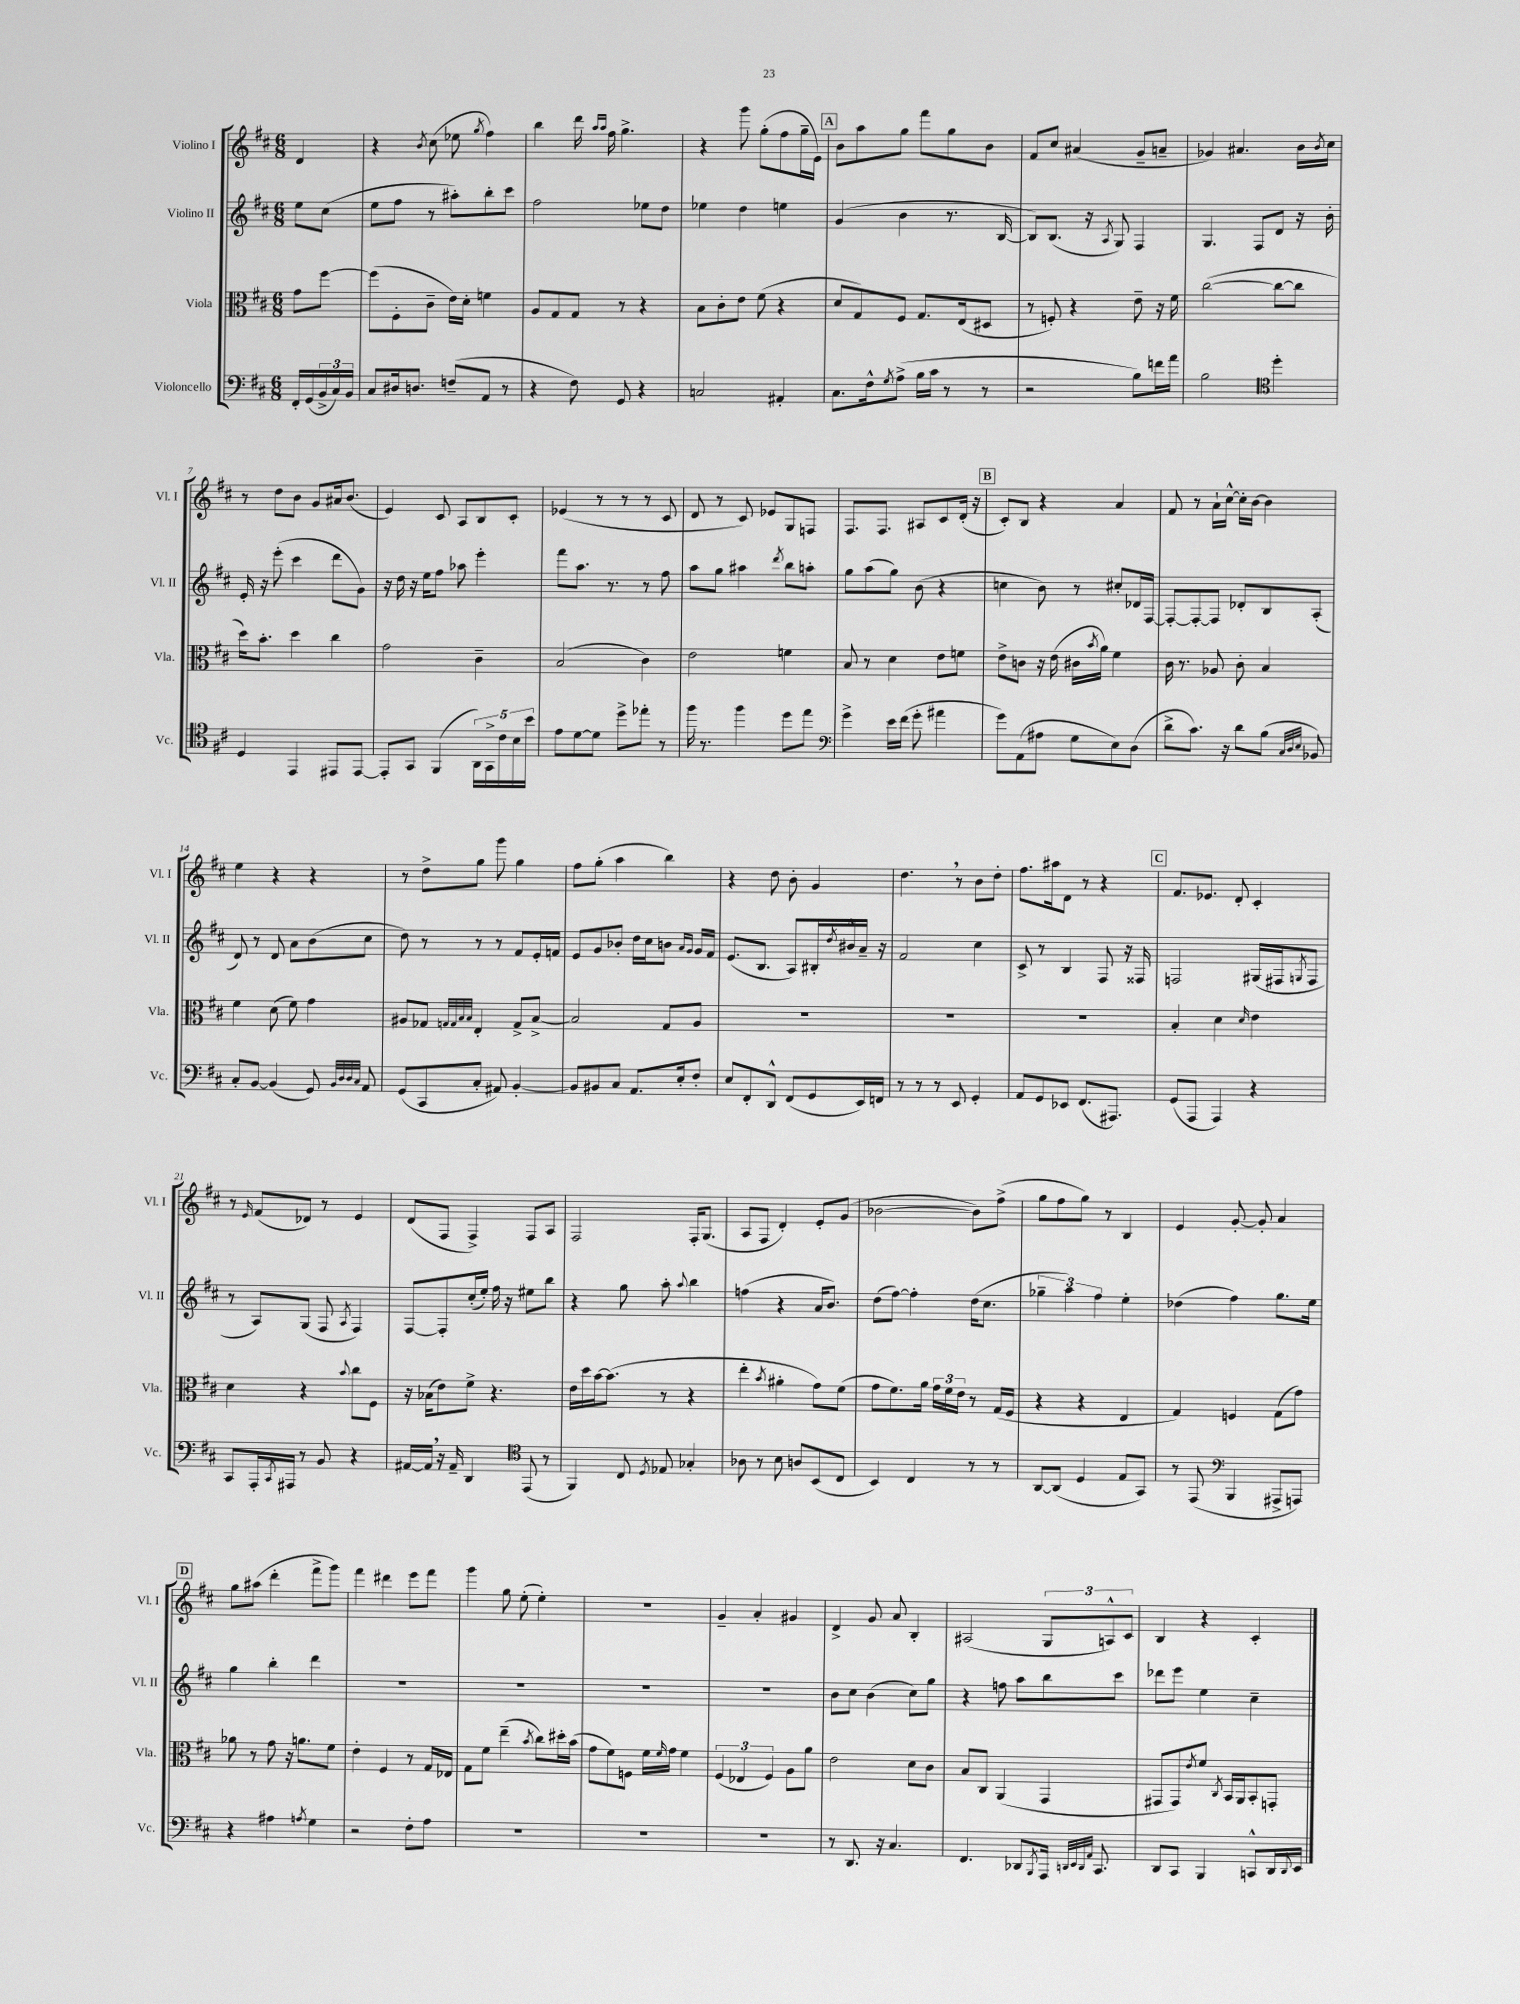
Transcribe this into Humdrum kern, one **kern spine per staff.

**kern	**kern	**kern	**kern
*staff4	*staff3	*staff2	*staff1
*clefF4	*clefC3	*clefG2	*clefG2
*k[f#c#]	*k[f#c#]	*k[f#c#]	*k[f#c#]
*M6/8	*M6/8	*M6/8	*M6/8
16FF#'/LL	8g\L	8ee\L	4d/
(16GG/	.	.	.
24BB^/	[8ff#\J	(8cc#\J	.
24C#/)	.	.	.
24BB/JJ	.	.	.
=	=	=	=
8C#/L	(8ff#\]L	8ee\L	4r
16D#/k	8F#'\	8ff#\J	.
8.D/J	.	.	.
.	.	.	8qb/
.	8c#~\J	8r	(8cc#\
(8F~/L	16e\LL)	8aa#'\L)	8ee-\
.	16d'\JJ	.	.
.	.	.	8qgg/
8AA/J	4f\	8bb'\	4ff#\)
8r	.	8ccc#\J	.
=	=	=	=
4r	8A/L	2ff#\	4bb\
.	8G/	.	.
8F#\)	8G/J	.	16ddd\
.	.	.	16qqaa/LL
.	.	.	16qqaa/JJ
.	.	.	16ff#\
8GG/	8r	.	4.gg^\
4r	4r	8ee-\L	.
.	.	8dd\J	.
=	=	=	=
2C/	8B\L	4ee-\	4r
.	8c#'\	.	.
.	8e\J	4dd\	8ggg\
.	(8f#\	.	(8gg'\L
4AA#'/	4r	4ee\	8ff#\
.	.	.	16gg~\L
.	.	.	16e\JJ)
=	=	=	=
8.C#\L	8d/L	(4g/	8b\L
.	8G/)	.	8aa\
16F#^^\k	.	.	.
8qG/	.	.	.
(8A^\J	8F#/J	4b\	8gg\J
16B\LL	8.G/L	.	8fff#\L
16c#\JJ	.	.	.
8r	.	8.r	8gg\
.	(16E/k	.	.
8r	8D#/J	.	8b\J
.	.	[16B/	.
=	=	=	=
2r	8r	8B/]L)	8f#/L
.	8F'/)	(8.B/J	8cc#/J
.	4r	.	(4a#/
.	.	16r	.
.	.	8qA/	.
.	.	8G/)	.
8B\L)	8e~\	4F#/	8g~/L
16f\L	16r	.	8a~/J
16a\JJ	16f#\	.	.
=	=	=	=
2B\	([2cc#\	4.G/	4g-/)
.	.	.	4.a#/
.	.	8F#/L	.
*clefC4	*	*	*
4dd'\	8cc#\_L	8d/J	.
.	8cc#\]J	16r	16b\LL
.	.	.	8qb/
.	.	16b'\	16cc#\JJ
=	=	=	=
4D/	16dd\LK)	16e'/	8r
.	8.b'\J	16r	.
.	.	(8eee'\	8dd\L
4EE/	4dd\	4ccc#\	8b\J
.	.	.	8g/L
8EE#/L	4cc#\	8ddd\L	16a#/k
.	.	.	(8.b/J
[8EE#/J	.	8g\J)	.
=	=	=	=
8EE#'/]L	2g\	16r	4e/)
.	.	16dd\	.
8GG/J	.	16r	.
.	.	16ee\LK	.
(4FF#/	.	8ff#\J	8c#/
.	.	8aa-\	8A/L
20AA\LL)	4c#~\	4eee'\	8B/
20GG^\	.	.	.
20c#\	.	.	.
.	.	.	8c#'/J
20B\	.	.	.
20b\JJ	.	.	.
=	=	=	=
8e\L	(2B/	8fff#\L	(4e-/
[8d\	.	8.aa\J	.
8d\]J	.	.	8r
.	.	8.r	.
8dd^\L	.	.	8r
8ee-'\J	4c#\)	8r	8r
8r	.	8ff#\	8c#/
=	=	=	=
16ff#\	2e\	8aa\L	8d/
8.r	.	.	.
.	.	8gg\J	8r
4ff#\	.	4aa#\	8c#/)
.	.	.	8e-/L
.	.	8qddd/	.
8dd\L	4f\	8bb\L	8G/
8ee\J	.	8aa'\J	8F/J
=	=	=	=
*clefF4	*	*	*
4g^\	8B/	8gg\L	8.F#/L
.	8r	(8aa\	.
.	.	.	8.F#/J
16e\LL	4d\	8gg\J)	.
(16f#\JJ	.	.	.
8g'\	.	(8b\	8A#/L
4a#\	8e\L	4r	8c#/
.	8f\J	.	(16d'/Jk
.	.	.	16r
=	=	=	=
8g\L)	8e^\L	4cc\	8c#'/L)
(8AA\	8c\J	.	8B/J
8A#\J	16r	8b\)	4r
.	(16e\	.	.
8G\L	16c#\LL	8r	.
.	8qb/	.	.
.	16a\JJ)	.	.
8E\)	4f#\	8cc#'/L	4a/
(8D\J	.	16d-/L	.
.	.	[16F#/JJ	.
=	=	=	=
8d^\L	16c#\	8F#'/_L	8f#/
.	8.r	.	.
8.c#\J)	.	8F#'/_	8r
.	8A-/	8F#/]J	16a`\LL
16r	.	.	[16cc#^^\JJ
8d\L	8c#'\	8d-'/L	16cc#'\]LL
.	.	.	[16b\JJ
(8B\J	4B/	8B/	4b\]
32qqC#/LLL	.	.	.
32qqD/	.	.	.
32qqE/JJJ	.	.	.
8BB-/)	.	(8A'/J	.
=	=	=	=
8C#'/L	4f#\	8d/)	4ee\
[8BB/J	.	8r	.
(4BB/]	(8d\	8d/	4r
.	8f#\)	8a\L	.
8GG/)	4g\	(8b\	4r
32qqBB/LLL	.	.	.
32qqD/	.	.	.
32qqD/	.	.	.
32qqC#/JJJ	.	.	.
8AA/	.	8cc#\J	.
=	=	=	=
(8GG/L	8A#/L	8dd\)	8r
8CC#/	8G-/J	8r	8dd^\L
.	32qqG/LLL	.	.
.	32qqG/	.	.
.	32qqB/	.	.
.	32qqB/JJJ	.	.
8C#'/J	4E'/	8r	8gg\J
8AA#/)	.	8r	8ggg\
[4BB'/	8G^/L	8f#/L	4gg\
.	[8B^/J	16e'/L	.
.	.	16f/JJ	.
=	=	=	=
8BB/]L	2B/]	8e/L	8ff#\L
8BB#/	.	8g/	(8gg'\J
8C#/J	.	8b-'/J	4aa\
8.AA/L	.	16dd\LL	.
.	.	16cc#\J	.
.	8G/L	8b\J	4bb\)
16E'/k	.	.	.
.	.	16qqa/LL	.
.	.	16qqg/JJ	.
8F#'/J	8A/J	16g/LL	.
.	.	16f#/JJ	.
=	=	=	=
8E/L	2.r	(8.e/L	4r
8FF#'/	.	.	.
.	.	8.B/J	.
8DD^^/J	.	.	8dd\
(8FF#/L	.	8A/L)	8b'\
8GG/	.	16B#'/L	4g/
.	.	8qdd/	.
.	.	16b#^^/	.
16EE/L)	.	16a~/JJ	.
16FF/JJ	.	16r	.
=	=	=	=
8r	2.r	2f#/	4.dd\
8r	.	.	.
8r	.	.	.
8EE/	.	.	8r
4GG'/	.	4cc#\	8b\L
.	.	.	8dd'\J
=	=	=	=
8AA/L	2.r	8c#^/	8.ff#\L
8GG/	.	8r	.
.	.	.	16aa#\k
8EE-/J	.	4B/	8d\J
(8.FF#/L	.	.	8r
.	.	8F#/	4r
8.AAA#/J)	.	.	.
.	.	16r	.
.	.	16F##/	.
=	=	=	=
(8GG/L	4B'/	2F/	8.f#/L
8AAA/J	.	.	.
.	.	.	8.e-/J
4AAA/)	4d\	.	.
.	.	.	8d'/
.	16qqd/	.	.
4r	4e\	(16G#/LL	4c#'/
.	.	16F#/J	.
.	.	8qG/	.
.	.	8F#/J	.
=	=	=	=
8CC#/L	4d\	8r	8r
.	.	.	16qqe/
16AAA'/L	.	8A/L)	(8f#/L
8qCC#/	.	.	.
16AAA#/JJ	.	.	.
8r	4r	(8G/J	8d-/J)
8BB/	.	8F#/	8r
.	8qqb/	8qA/	.
4r	8cc#\L	4F#/)	4e/
.	8F#\J	.	.
=	=	=	=
[16AA#/LL	16r	[8F#/L	(8d/L
16AA#/]JJ	(16B-\LK	.	.
16r	8e\)	8F#'/]	8F#/J
16AA#~/	.	.	.
4DD/	8f#^\J	(16cc#'/L	4F#^/)
.	.	16ee'/JJ)	.
.	4.r	16ff#\	.
.	.	16r	.
*clefC4	*	*	*
(8EE/	.	8ee#\L	8F#/L
8r	.	8bb\J	8A/J
=	=	=	=
4FF#/)	16e\LL	4r	2F#/
.	16dd\	.	.
.	[16b\J	.	.
.	(8.b\]J	.	.
8C#/	.	8gg\	.
8qD/	.	.	.
8E-/	8r	8aa'\	.
.	.	8qqaa/	.
4G-'/	4r	4bb\	16F#'/LK
.	.	.	(8.G/J
=	=	=	=
8A-\	4ee'\	(4ff\	8A/L
8r	.	.	8F#/J
.	8qb/	.	.
8B\	4a#'\	4r	4d'/)
8A/L	.	.	.
(8BB/	8g\L)	16a/LK	8e'/L
.	.	8.b/J)	.
8C#/J	(8f#\J	.	(8g/J
=	=	=	=
4BB/)	8g\L	(8dd\L	[2b-\
.	8.f#\)	[8ff#\J)	.
4C#/	.	4ff#'\]	.
.	16a\Jk	.	.
.	24g\LL	.	.
.	24f#\	.	.
.	24e\JJ	.	.
8r	8r	(16dd\LK	8b-\]L)
.	.	8.cc#\J	.
8r	(16G/LL	.	(8ff#^\J
.	16F#/JJ	.	.
=	=	=	=
[8AA/L	4r	6gg-~\	8gg\L
(8AA/]J	.	.	8ff#\
.	.	6aa\)	.
4D/	4r	.	8gg\J)
.	.	6ff#\	.
.	.	.	8r
8E/L	4E/	4ee'\	4B/
8GG/J)	.	.	.
=	=	=	=
8r	4G/)	(4dd-\	4e/
(8EE/	.	.	.
*clefF4	*	*	*
4BBB/	4F/	4ff#\)	[8g'/
.	.	.	8g'/]
8AAA#^/L	(8G\L	8.gg\L	4a/
8AAA/J)	8g\J)	.	.
.	.	16ee\Jk	.
=	=	=	=
4r	8a-\	4gg\	8gg\L
.	8r	.	(8aa#\J
4A#\	8g\	4bb'\	4ddd'\
.	16r	.	.
.	8.a\L	.	.
8qA/	.	.	.
4G\	.	4ddd\	8fff#^\L
.	8f#\J	.	8ggg\J)
=	=	=	=
2r	4e'\	2.r	4fff#\
.	4F#/	.	4ddd#\
8F#'\L	8r	.	8eee\L
8A\J	16G/LL	.	8fff#\J
.	16E-/JJ	.	.
=	=	=	=
2.r	8G\L	2.r	4ggg\
.	8f#\J	.	.
.	(4ee~\	.	8gg\
.	.	.	(8ee'\
.	8qb/	.	.
.	8cc#\L)	.	4ee'\)
.	16dd#'\L	.	.
.	(16b\JJ	.	.
=	=	=	=
2.r	8g\L	2.r	2.r
.	8f#\)	.	.
.	8F\J	.	.
.	16f#\LL	.	.
.	16qqf#/	.	.
.	16g\JJ	.	.
.	4f#\	.	.
=	=	=	=
2.r	(6F#/	2.r	4g~/
.	6E-/	.	.
.	.	.	4a'/
.	6F#/)	.	.
.	8A\L	.	4g#/
.	8a\J	.	.
=	=	=	=
8r	2e\	8b\L	4d^/
8.DD/	.	8cc#\J	.
.	.	(4b\	8g/
16r	.	.	.
4.C#/	.	.	8a/
.	8d\L	8cc#\L)	4B'/
.	8c#\J	8gg\J	.
=	=	=	=
4.FF#/	8B/L	4r	(2A#/
.	8C#/J	.	.
.	(4AA/	8ff\	.
8DD-/L	.	8aa\L	.
8qBBB/	.	.	.
16AAA/Jk	4GG/	8bb\	12G/L
32qqDD/LLL	.	.	.
32qqEE/	.	.	.
32qqDD/	.	.	.
32qqAA/JJJ	.	.	.
8.CC#/	.	.	.
.	.	.	12A^^/)
.	.	8ccc#\J	.
.	.	.	12c#/J
=	=	=	=
8DD/L	8GG#/L	8ddd-\L	4B/
8CC#/J	8GG#/)	8eee\J	.
.	8qe/	.	.
4BBB/	8f#/J	4ee\	4r
.	8qC#/	.	.
.	16BB/LL	.	.
.	16AA/J	.	.
8CC^^/L	8BB'/	4cc#~\	4c#'/
16DD/L	8GG'/J	.	.
8qqDD/	.	.	.
16EE/JJ	.	.	.
==	==	==	==
*-	*-	*-	*-
